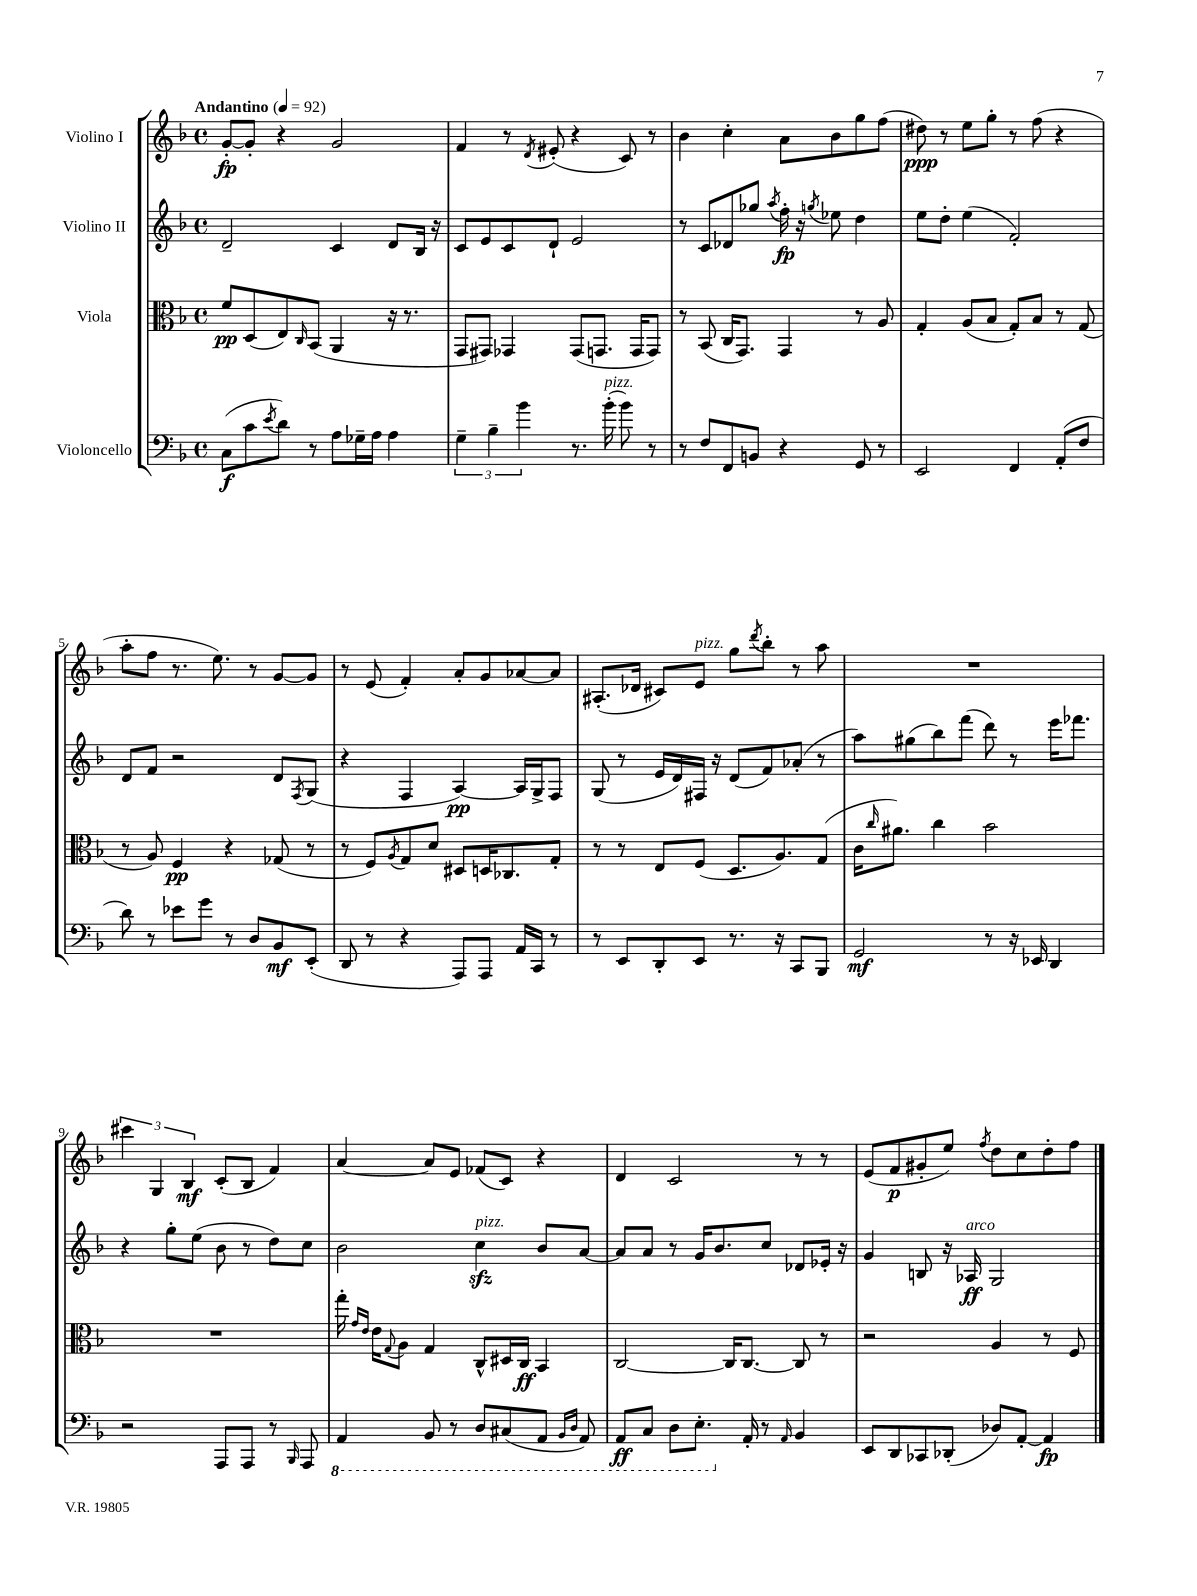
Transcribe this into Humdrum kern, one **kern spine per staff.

**kern	**dynam	**kern	**dynam	**kern	**dynam	**kern	**dynam
*part4	*part4	*part3	*part3	*part2	*part2	*part1	*part1
*staff4	*staff4	*staff3	*staff3	*staff2	*staff2	*staff1	*staff1
*I"Violoncello	*	*I"Viola	*	*I"Violino II	*	*I"Violino I	*
*clefF4	*	*clefC3	*	*clefG2	*	*clefG2	*
*k[b-]	*	*k[b-]	*	*k[b-]	*	*k[b-]	*
*M4/4	*	*M4/4	*	*M4/4	*	*M4/4	*
*met(c)	*	*met(c)	*	*met(c)	*	*met(c)	*
*MM92	*	*MM92	*	*MM92	*	*MM92	*
=1	=1	=1	=1	=1	=1	=1	=1
!	!	!	!	!	!	!LO:TX:a:B:t=Andantino	!
(8C\L	f	8f/L	pp	2d~/	.	[8g'/L	fp
8c\	.	(8D/	.	.	.	8g'/J]	.
8qe/	.	.	.	.	.	.	.
8d\J)	.	8E/)	.	.	.	4r	.
.	.	16qqC/	.	.	.	.	.
8r	.	(8BB-/J	.	.	.	.	.
8A\L	.	4AA/	.	4c/	.	2g/	.
16G-X~\L	.	.	.	.	.	.	.
16A\JJ	.	.	.	.	.	.	.
4A\	.	16r	.	8d/L	.	.	.
.	.	8.r	.	.	.	.	.
.	.	.	.	16B-/Jk	.	.	.
.	.	.	.	16r	.	.	.
=2	=2	=2	=2	=2	=2	=2	=2
6G~\	.	8GG/L	.	8c/L	.	4f/	.
.	.	8GG#X/J)	.	8e/	.	.	.
6B-~\	.	.	.	.	.	.	.
.	.	4GG-X/	.	8c/	.	8r	.
6b-\	.	.	.	.	.	.	.
.	.	.	.	.	.	8qd/	.
.	.	.	.	8d`/J	.	(8e#X'/	.
8.r	.	(8GG-/L	.	2e/	.	4r	.
.	.	8.GGn/J	.	.	.	.	.
!LO:TX:a:i:t=pizz.	!	!	!	!	!	!	!
(16b-'\	.	.	.	.	.	.	.
8b-\)	.	.	.	.	.	8c/)	.
.	.	16GG/KL	.	.	.	.	.
8r	.	8GG/J)	.	.	.	8r	.
=3	=3	=3	=3	=3	=3	=3	=3
8r	.	8r	.	8r	.	4b-\	.
8F/L	.	(8BB-/	.	8c/L	.	.	.
8FF/	.	16C/KL	.	8d-X/	.	4cc'\	.
.	.	8.GG/J)	.	.	.	.	.
8BBn/J	.	.	.	8gg-X/J	.	.	.
.	.	.	.	8qaa/	.	.	.
4r	.	4GG/	.	16ff'\	fp	8a\L	.
.	.	.	.	16r	.	.	.
.	.	.	.	8qggn/	.	.	.
.	.	.	.	8ee-X\	.	8b-\	.
8GG/	.	8r	.	4dd\	.	8gg\	.
8r	.	8A/	.	.	.	(8ff\J	.
=4	=4	=4	=4	=4	=4	=4	=4
2EE/	.	4G'/	.	8ee\L	.	8dd#X\)	ppp
.	.	.	.	8dd'\J	.	8r	.
.	.	(8A/L	.	(4ee\	.	8ee\L	.
.	.	8B-/J	.	.	.	8gg'\J	.
4FF/	.	8G'/L)	.	2f'/)	.	8r	.
.	.	8B-/J	.	.	.	(8ff\	.
(8AA'/L	.	8r	.	.	.	4r	.
8F/J	.	(8G/	.	.	.	.	.
!!LO:LB:g=z
=5	=5	=5	=5	=5	=5	=5	=5
8d\)	.	8r	.	8d/L	.	8aa'\L	.
8r	.	8A/)	.	8f/J	.	8ff\J	.
8e-X\L	.	4F/	pp	2r	.	8.r	.
8g\J	.	.	.	.	.	.	.
.	.	.	.	.	.	8.ee\)	.
8r	.	4r	.	.	.	.	.
8D/L	.	.	.	.	.	8r	.
8BB-/	mf	(8G-X/	.	8d/L	.	[8g/L	.
.	.	.	.	8qF/	.	.	.
(8EE'/J	.	8r	.	(8G/J	.	8g/J]	.
=6	=6	=6	=6	=6	=6	=6	=6
8DD/	.	8r	.	4r	.	8r	.
8r	.	8F/L)	.	.	.	(8e/	.
.	.	8qA/	.	.	.	.	.
4r	.	8G/	.	4F/	.	4f'/)	.
.	.	8d/J	.	.	.	.	.
8AAA/L)	.	8D#X/L	.	[4A/)	pp	8a'/L	.
8AAA/J	.	16Dn/K	.	.	.	8g/	.
.	.	8.C-X/	.	.	.	.	.
16AA/LL	.	.	.	16A/LL]	.	[8a-X/	.
16CC/JJ	.	.	.	16G^/J	.	.	.
8r	.	8G'/J	.	8F/J	.	8a-/J]	.
=7	=7	=7	=7	=7	=7	=7	=7
8r	.	8r	.	(8G/	.	(8.A#X'/L	.
8EE/L	.	8r	.	8r	.	.	.
.	.	.	.	.	.	16d-X/Jk	.
8DD'/	.	8E/L	.	16e/LL	.	8c#X/L)	.
.	.	.	.	16d/)	.	.	.
!	!	!	!	!	!	!LO:TX:a:i:t=pizz.	!
8EE/J	.	(8F/J	.	16F#X/JJ	.	8e/J	.
.	.	.	.	16r	.	.	.
8.r	.	8.D/L	.	(8d/L	.	8gg\L	.
.	.	.	.	.	.	8qddd/	.
.	.	.	.	8f/)	.	8bb-'\J	.
16r	.	8.A/)	.	.	.	.	.
8CC/L	.	.	.	(8a-X'/J	.	8r	.
8BBB-/J	.	(8G/J	.	8r	.	8aa\	.
=8	=8	=8	=8	=8	=8	=8	=8
2GG/	mf	16c\KL	.	8aa\L)	.	1r	.
.	.	16qqcc/	.	.	.	.	.
.	.	8.a#X\J)	.	.	.	.	.
.	.	.	.	(8gg#X\	.	.	.
.	.	4cc\	.	8bb-\)	.	.	.
.	.	.	.	(8fff\J	.	.	.
8r	.	2b-\	.	8ddd\)	.	.	.
16r	.	.	.	8r	.	.	.
16EE-X/	.	.	.	.	.	.	.
4DD/	.	.	.	16eee\KL	.	.	.
.	.	.	.	8.fff-X\J	.	.	.
!!LO:LB:g=z
=9	=9	=9	=9	=9	=9	=9	=9
2r	.	1r	.	4r	.	6ccc#X\	.
.	.	.	.	.	.	6G/	.
.	.	.	.	8gg'\L	.	.	.
.	.	.	.	.	.	6B-/	mf
.	.	.	.	(8ee\J	.	.	.
8AAA/L	.	.	.	8b-\	.	(8c'/L	.
8AAA/J	.	.	.	8r	.	8B-/J	.
8r	.	.	.	8dd\L)	.	4f/)	.
16qqBBB-/	.	.	.	.	.	.	.
8AAA/	.	.	.	8cc\J	.	.	.
=10	=10	=10	=10	=10	=10	=10	=10
*8ba	*	*	*	*	*	*	*
4AAA/	.	16gg'\	.	2b-\	.	[4a/	.
.	.	16qqg/LL	.	.	.	.	.
.	.	16qqe/JJ	.	.	.	.	.
.	.	16e\KL	.	.	.	.	.
.	.	8qqG/	.	.	.	.	.
.	.	8A\J	.	.	.	.	.
8BBB-/	.	4G/	.	.	.	8a/L]	.
8r	.	.	.	.	.	8e/J	.
!	!	!	!	!LO:TX:a:i:t=pizz.	!	!	!
8DD/L	.	8C^^/L	.	4cczz\	.	(8f-X/L	.
(8CC#X/	.	16D#X/L	.	.	.	8c/J)	.
.	.	16C/JJ	ff	.	.	.	.
8AAA/J	.	4BB-/	.	8b-/L	.	4r	.
16qqBBB-/LL	.	.	.	.	.	.	.
16qqDD/JJ	.	.	.	.	.	.	.
8AAA/)	.	.	.	[8a/J	.	.	.
=11	=11	=11	=11	=11	=11	=11	=11
8AAA/L	ff	[2C/	.	8a/L]	.	4d/	.
8CC/J	.	.	.	8a/J	.	.	.
8DD\L	.	.	.	8r	.	2c/	.
8.EE'\J	.	.	.	16g/KL	.	.	.
.	.	.	.	8.b-/	.	.	.
.	.	16C/KL]	.	.	.	.	.
*X8ba	*	*	*	*	*	*	*
16AA'/	.	[8.C/J	.	.	.	.	.
8r	.	.	.	8cc/J	.	.	.
16qqAA/	.	.	.	.	.	.	.
4BB-/	.	8C/]	.	8d-X/L	.	8r	.
.	.	8r	.	16e-X'/Jk	.	8r	.
.	.	.	.	16r	.	.	.
=12	=12	=12	=12	=12	=12	=12	=12
8EE/L	.	2r	.	4g/	.	(8e/L	.
8DD/	.	.	.	.	.	8f/	p
8CC-X/	.	.	.	8Bn/	.	8g#X'/	.
(8DD-X'/J	.	.	.	16r	.	8ee/J)	.
!	!	!	!	!LO:TX:a:i:t=arco	!	!	!
.	.	.	.	16A-X/	ff	.	.
.	.	.	.	.	.	8qff/	.
8D-X/L)	.	4A/	.	2G/	.	8dd\L	.
[8AA'/J	.	.	.	.	.	8cc\	.
4AA/]	fp	8r	.	.	.	8dd'\	.
.	.	8F/	.	.	.	8ff\J	.
==	==	==	==	==	==	==	==
*-	*-	*-	*-	*-	*-	*-	*-
